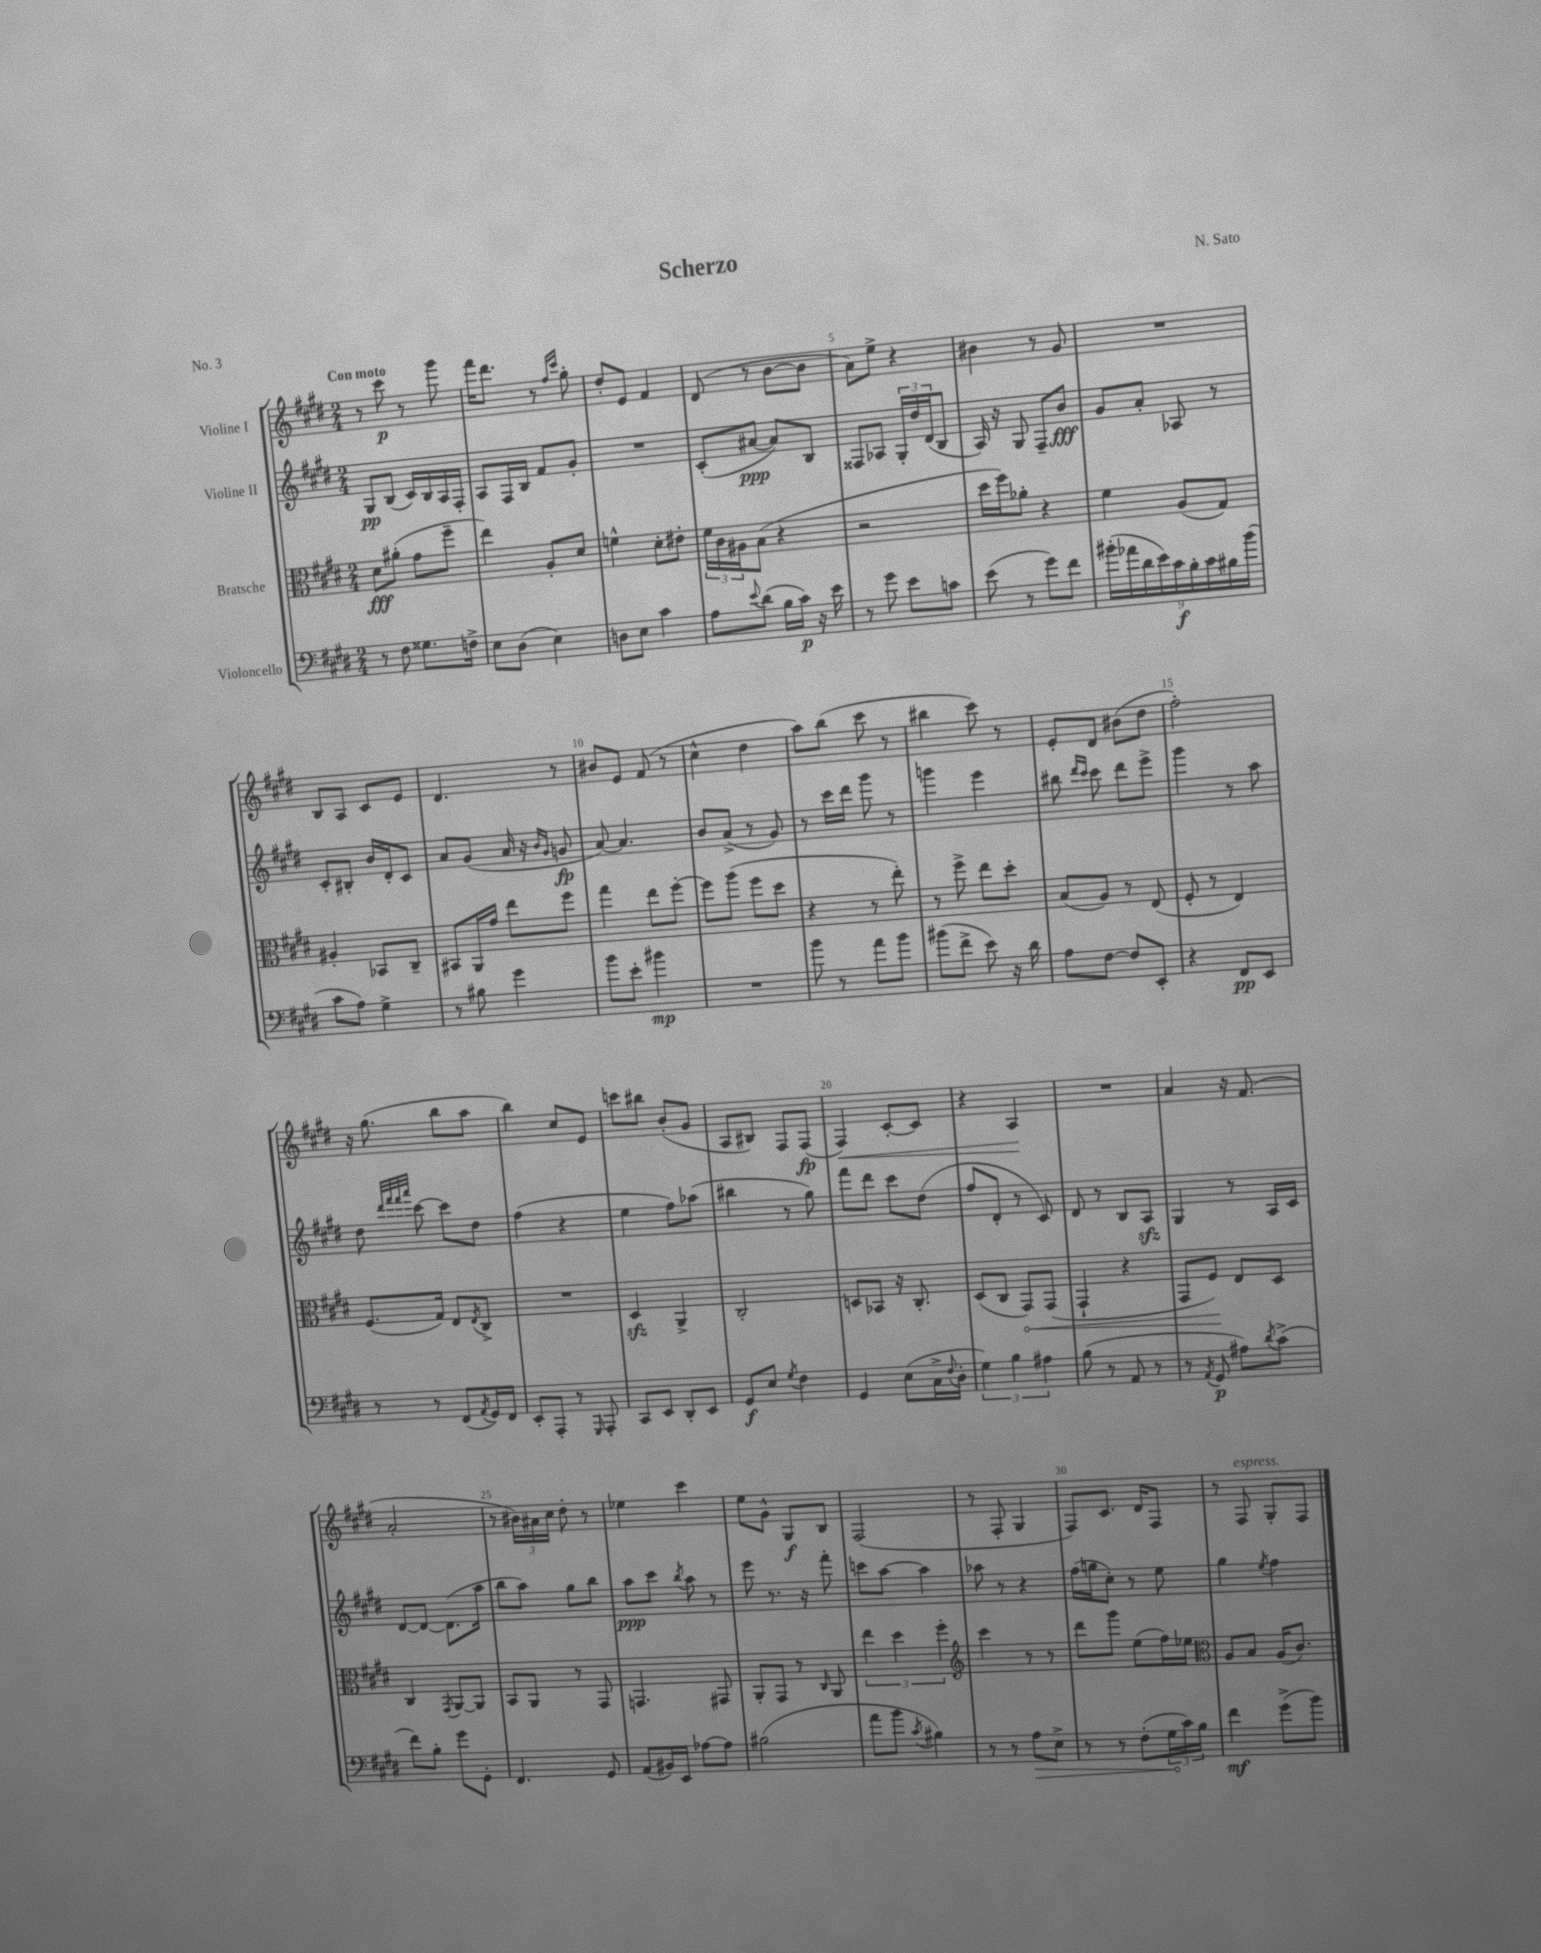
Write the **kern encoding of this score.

**kern	**kern	**kern	**kern
*staff4	*staff3	*staff2	*staff1
*clefF4	*clefC3	*clefG2	*clefG2
*k[f#c#g#d#]	*k[f#c#g#d#]	*k[f#c#g#d#]	*k[f#c#g#d#]
*M2/4	*M2/4	*M2/4	*M2/4
8r	8d#	8G#	8r
8F#	(8a#'	(8B	8ccc#
8.G##	8g#	16c#)	8r
.	.	16B	.
.	8ff#~	16A	8ggg#
16F^	.	16F#'	.
=	=	=	=
8E	4ee)	8A	16fff#
.	.	.	8.ddd#
(8D#	.	16F#	.
.	.	16B	.
4E)	8A'	8f#	8r
.	.	.	16qqff#
.	.	.	16qqccc#
.	8d#	8g#'	8gg#'
=	=	=	=
8D	4f^^	2r	8dd#'
8E	.	.	8e
4c#	8d#'	.	4f#
.	8e#'	.	.
=	=	=	=
8A	24f#	(8c#'	(8d#
.	24c#	.	.
.	24A#	.	.
8qqe	.	.	.
(8d#	(8B	[8a#	8r
16B	4r	8a#])	[8b
16c#)	.	.	.
16r	.	8B	8b]
16e	.	.	.
=	=	=	=
8r	2r	8F##	8a)
8g#	.	8A-	8ee^
8e	.	24G#'	4r
.	.	24dd#	.
.	.	(24d#	.
8c	.	8B	.
=	=	=	=
(8e	16dd#	16A)	4b#
.	16ff#)	16r	.
8r	8a-'	8G#	.
8g#)	4r	8F#~	8r
8f#	.	8b	8g#
=	=	=	=
(18b#'	4f#	8g#	2r
18a-	.	.	.
18d#	.	.	.
.	.	8a'	.
18e)	.	.	.
18c#	.	.	.
.	(8A	8A-	.
18B'	.	.	.
18c#	.	.	.
.	8G#)	8r	.
18B#	.	.	.
(18b#	.	.	.
=	=	=	=
8c#	4A#'	8c#'	8B
8A)	.	8B#'	8A
4G#^	8BB-	16b	8c#
.	.	16d#'	.
.	8C#~	8c#	8e
=	=	=	=
8r	8BB#	8a	4.d#
8B#	16AA	(8g#	.
.	16g#	.	.
4g#	8ee	16a	.
.	.	16r	.
.	.	16qqb	.
.	.	16qqg#	.
.	8ff#	8g	8r
=	=	=	=
8b	4gg#	[8a)	8b#
8e'	.	4.a]	8e
4b#	8ee	.	(8f#
.	[8ff#'	.	8r
=	=	=	=
2r	8ff#]	8b	4cc#^^
.	(8aa	(8a^	.
.	8ff#	8r	4dd#
.	8dd#	8g#)	.
=	=	=	=
8b	4r	8r	8aa)
8r	.	16ccc#	(8bb
.	.	16ddd#	.
8a	8r	8ggg#	8ccc#
8b	8ee')	8r	8r
=	=	=	=
(8b#	8r	4ggg	4bb#
8f#^	8ff#^	.	.
8e)	8ee	4eee	8ccc#)
16r	8dd#'	.	8r
16d#	.	.	.
=	=	=	=
8A	(8B	8bb#	8e'
.	.	16qqddd#	.
.	.	16qqccc#	.
[8F#	8A)	8ccc#	8d#
8F#]	8r	8ddd#	(8b#
8EE'	(8E	8eee^	8dd#
=	=	=	=
4r	8F#'	4ggg#	2ff#')
.	8r	.	.
8FF#	4E)	8r	.
8EE	.	8aa	.
=	=	=	=
8r	(8.F#	8dd#	16r
.	.	.	(8.gg#
.	.	32qqddd#	.
.	.	32qqfff#	.
.	.	32qqfff#	.
.	.	32qqaaa	.
8r	.	[8ccc#	.
.	16G#)	.	.
(8FF#	8E	8ccc#]	8bb
8qAA	8qE	.	.
16GG#)	8C#^	8dd#	8aa
16FF#	.	.	.
=	=	=	=
8EE'	2r	(4ff#	4bb)
8AAA'	.	.	.
8r	.	4r	8cc#
16qqGGG#	.	.	.
8AAA'	.	.	8e
=	=	=	=
8CC#	4D#	4ee	8ccc
8EE	.	.	8bb#
8DD#'	4AA^	8ff#)	(8b'
8EE	.	(8aa-	8g#
=	=	=	=
8GG#	2C#'	4bb#	8A
8E	.	.	8B#)
8qG#	.	.	.
4F#	.	8r	8F#
.	.	8gg#)	(8F#
=	=	=	=
4GG#	8D	8fff#	4F#)
.	8BB-	8ddd#	.
(8E	16r	8ccc#	[8c#'
.	8.C#'	.	.
16C#^	.	(8dd#	8c#]
8qqF#	.	.	.
16D#'	.	.	.
=	=	=	=
6G#)	(8D#	8ff#	4r
.	8C#	8d#'	.
6B	.	.	.
.	8GG#)	8r	4A
6A#	.	.	.
.	(8GG#	8c#)	.
=	=	=	=
(8B	4GG#`	8d#	2r
8r	.	8r	.
8AA	4r	8B	.
8r	.	8A	.
=	=	=	=
8r	8GG#	4G#	4a
8qAA	.	.	.
8GG#	8F#)	.	.
8A#)	8E	8r	16r
.	.	.	(8.f#
8qd#	.	.	.
(8c#^	8D#	16A	.
.	.	16c#	.
=	=	=	=
8f#)	4C#	[8d#	2a'
8B'	.	8d#_	.
.	8qGG#	.	.
8g#	[8AA	(8.d#]	.
8GG#'	8AA]	.	.
.	.	16aa	.
=	=	=	=
4.FF#	8BB	8bb	8r
.	8AA	8aa)	24b#)
.	.	.	24a#
.	.	.	24cc#
.	8r	8gg#	8dd#'
8GG#	8GG#	8bb	8r
=	=	=	=
(8AA	4.GG	8aa	4ee-
16BB#)	.	8ccc#	.
16EE	.	.	.
.	.	8qbb	.
[8A-	.	8aa	4ccc#
8A-]	8GG#	8r	.
=	=	=	=
(2B#	8AA'	8eee	8ee
.	8GG#	8.r	8g#^^
.	8r	.	8G#
.	.	16r	.
.	16qqC#	.	.
.	8AA	8fff#'	8B
=	=	=	=
8a	6ee	8ccc	(2F#
8b	.	[8aa	.
.	6dd#	.	.
8qc#	.	.	.
4B#)	.	4aa]	.
.	6ff#'	.	.
=	=	=	=
*	*clefG2	*	*
8r	4ccc#	8aa-	8r
8r	.	8r	8F#'
8A	8r	4r	4G#
8E^	8r	.	.
=	=	=	=
8r	8ddd#	(16ff#	8F#)
.	.	16gg	.
8r	8ggg#	8cc#')	8.c#
(8F#'	(8ee	8r	.
.	.	.	16d#
24G#	16ff#)	8ee	8F#
24c#)	.	.	.
.	16ee-	.	.
24B	.	.	.
=	=	=	=
*	*clefC3	*	*
4f#	8A	4gg#	8r
.	8B	.	8F#
.	.	8qee	.
(8g#^	(16A	4ff#	8G#'
.	8.c#)	.	.
8b)	.	.	8F#
==	==	==	==
*-	*-	*-	*-
